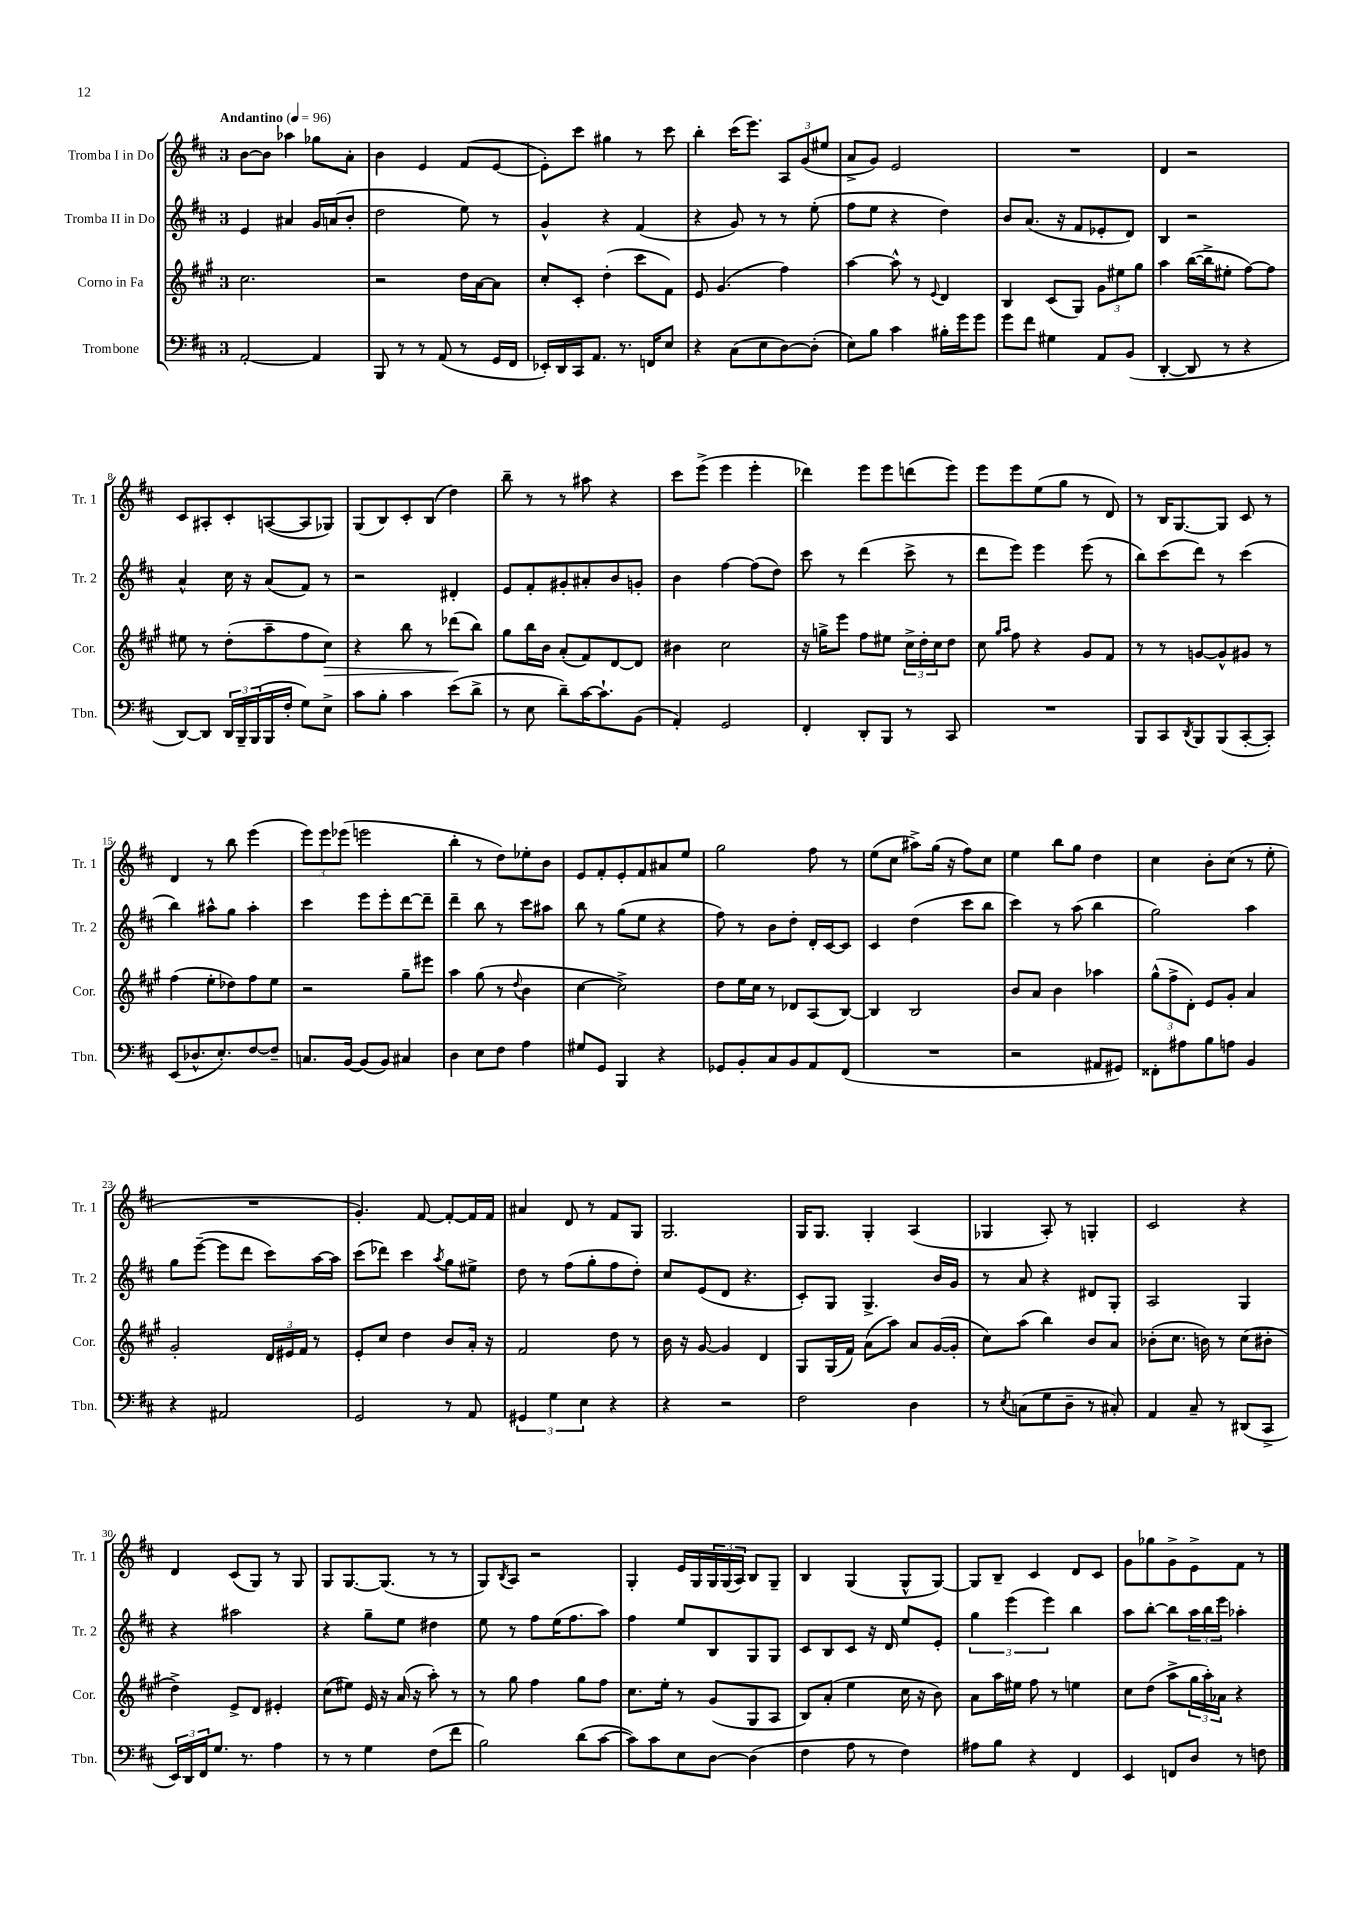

**kern	**kern	**dynam	**kern	**kern
*part4	*part3	*part3	*part2	*part1
*staff4	*staff3	*staff3	*staff2	*staff1
*I"Trombone	*I"Corno in Fa	*	*I"Tromba II in Do	*I"Tromba I in Do
*I'Tbn.	*I'Cor.	*	*I'Tr. 2	*I'Tr. 1
*clefF4	*clefG2	*	*clefG2	*clefG2
*k[f#c#]	*k[f#c#g#]	*	*k[f#c#]	*k[f#c#]
*M3/4	*M3/4	*	*M3/4	*M3/4
*MM96	*MM96	*	*MM96	*MM96
=1	=1	=1	=1	=1
!	!	!	!	!LO:TX:a:B:t=Andantino
[2AA'/	2.cc#\	.	4e/	[8b\L
.	.	.	.	8b\J]
.	.	.	4a#X/	4aa-X\
4AA/]	.	.	16g/LL	8gg-X\L
.	.	.	(16an/J	.
.	.	.	8b'/J	8a'\J
=2	=2	=2	=2	=2
8BBB/	2r	.	2dd\	4b\
8r	.	.	.	.
8r	.	.	.	4e/
(8AA/	.	.	.	.
8r	16dd\LL	.	8ee\)	(8f#/L
.	[16a\J	.	.	.
16GG/LL	8a\J]	.	8r	[8e/J
16FF#/JJ	.	.	.	.
=3	=3	=3	=3	=3
16EE-X'/LL)	8cc#'/L	.	4g^^/	8e'\L])
16DD/	.	.	.	.
16CC#/J	8c#'/J	.	.	8ccc#\J
8.AA/J	.	.	.	.
.	(4dd'\	.	4r	4gg#X\
8.r	.	.	.	.
.	8ccc#\L	.	(4f#/	8r
16FFn/KL	.	.	.	.
8E/J	8f#\J)	.	.	8ccc#\
=4	=4	=4	=4	=4
4r	8e/	.	4r	4bb'\
.	(4.g#/	.	.	.
(8C#\L	.	.	8g/)	(16ccc#\KL
.	.	.	.	8.eee\J)
8E\	.	.	8r	.
[8D\)	4ff#\)	.	8r	12A/L
.	.	.	.	(12g/
(8D'\J]	.	.	(8ee'\	.
.	.	.	.	12ee#X/J
=5	=5	=5	=5	=5
8E\L)	[4aa\	.	8ff#\L	8a^/L
8B\J	.	.	8ee\J	8g/J)
4c#\	8aa^^\]	.	4r	2e/
.	8r	.	.	.
.	8qqe/	.	.	.
16B#X'\LL	4d/	.	4dd\)	.
16g\J	.	.	.	.
8g\J	.	.	.	.
=6	=6	=6	=6	=6
8g\L	4B/	.	8b/L	2.r
8f#\J	.	.	(8.a/J	.
4G#X\	(8c#/L	.	.	.
.	.	.	16r	.
.	8G#/J)	.	8f#/L	.
8AA/L	12g#\L	.	8e-X'/	.
.	12ee#X\	.	.	.
(8BB/J	.	.	8d/J)	.
.	12gg#\J	.	.	.
=7	=7	=7	=7	=7
[4DD'/	4aa\	.	4B/	4d/
8DD/]	([16bb\LL	.	2r	2r
.	16bb^\J]	.	.	.
8r	8ee#X'\J	.	.	.
4r	[8ff#\L)	.	.	.
.	8ff#\J]	.	.	.
!!LO:LB:g=z
=8	=8	=8	=8	=8
[8DD/L)	8ee#X\	.	4a^^/	8c#/L
8DD/J]	8r	.	.	8A#X'/
24DD/LL	(8dd'\L	.	16cc#\	8c#'/
24BBB~/	.	.	.	.
.	.	.	16r	.
(24BBB/	.	.	.	.
16BBB/	8aa~\	.	(8a/L	([8An/
16F#'/JJ	.	.	.	.
8G\L)	8ff#\	.	8f#/J)	8A/]
!	!	!LO:HP:b	!	!
8E^\J	8cc#\J)	>	8r	8G-X/J)
=9	=9	=9	=9	=9
8c#\L	4r	.	2r	(8G/L
8B'\J	.	.	.	8B/)
4c#\	8bb\	.	.	8c#'/
.	8r	.	.	(8B/J
(8e\L	(8ddd-X\L	.	4d#X'/	4dd\)
8d^\J	8bb\J)	]	.	.
=10	=10	=10	=10	=10
8r	8gg#\L	.	8e/L	8bb~\
8E\	16bb\L	.	8f#'/	8r
.	16b\JJ	.	.	.
8d~\L)	(8a'/L	.	8g#X'/	8r
[16c#\K	8f#/)	.	8a#X'/	8aa#X\
8.c#`\]	.	.	.	.
.	[8d/	.	8b/	4r
(8BB\J	8d/J]	.	8gn'/J	.
=11	=11	=11	=11	=11
4AA'/)	4b#X\	.	4b\	8ccc#\L
.	.	.	.	(8eee^\J
2GG/	2cc#\	.	[4ff#\	4eee\
.	.	.	(8ff#\L]	4eee'\
.	.	.	8dd\J)	.
=12	=12	=12	=12	=12
4FF#'/	16r	.	8ccc#\	4ddd-X\)
.	16ggn^\KL	.	.	.
.	8eee\J	.	8r	.
8DD'/L	8ff#\L	.	(4ddd\	8eee\L
8BBB/J	8ee#X\J	.	.	8eee\
8r	24cc#^\LL	.	8ccc#^\	(8dddn\
.	24dd'\	.	.	.
.	24cc#\J	.	.	.
8CC#/	8dd\J	.	8r	8eee\J)
=13	=13	=13	=13	=13
2.r	8cc#\	.	8ddd\L	8eee\L
.	16qqgg#/LL	.	.	.
.	16qqaa/JJ	.	.	.
.	8ff#\	.	8eee\J)	8eee\
.	4r	.	4eee\	(8ee\
.	.	.	.	8gg\J
.	8g#/L	.	(8eee\	8r
.	8f#/J	.	8r	8d/)
=14	=14	=14	=14	=14
8BBB/L	8r	.	8bb\L)	8r
8CC#/	8r	.	(8ccc#\	16B/KL
.	.	.	.	[8.G/
8qDD/	.	.	.	.
8BBB/	[8gn/L	.	8ddd\J)	.
(8BBB/	8g^^/]	.	8r	8G/J]
[8CC#'/	8g#X/J	.	(4ccc#\	8c#/
8CC#'/J])	8r	.	.	8r
!!LO:LB:g=z
=15	=15	=15	=15	=15
(8EE/L	(4ff#\	.	4bb\)	4d/
8.D-X^^/	.	.	.	.
.	8ee'\L	.	8aa#X^^\L	8r
8.E'/)	.	.	.	.
.	8dd-X\)	.	8gg\J	8bb\
[8F#/	8ff#\	.	4aa#'\	(4eee\
8F#~/J]	8ee\J	.	.	.
=16	=16	=16	=16	=16
8.Cn/L	2r	.	4ccc#\	12eee\L)
.	.	.	.	12eee\
.	.	.	.	(12eee-X\J
[16BB/Jk	.	.	.	.
(8BB/L]	.	.	8eee\L	2eeen\
8BB/J)	.	.	8eee'\	.
4C#X/	8gg#~\L	.	[8ddd\	.
.	8eee#X\J	.	8ddd~\J]	.
=17	=17	=17	=17	=17
4D\	4aa\	.	4ddd~\	4bb'\
8E\L	(8gg#\	.	8bb\	8r
8F#\J	8r	.	8r	8dd\L)
.	8qqdd/	.	.	.
4A\	4b\	.	8ccc#\L	8ee-X'\
.	.	.	8aa#X\J	8b\J
=18	=18	=18	=18	=18
8G#X/L	[4cc#\	.	8bb\	8e/L
8GG/J	.	.	8r	8f#'/
4BBB/	2cc#^\])	.	(8gg\L	8e'/
.	.	.	8ee\J	8f#/
4r	.	.	4r	8a#X/
.	.	.	.	8ee/J
=19	=19	=19	=19	=19
8GG-X/L	8dd\L	.	8ff#\)	2gg\
8BB'/	16ee\L	.	8r	.
.	16cc#\JJ	.	.	.
8C#/	8r	.	8b\L	.
8BB/	8d-X/L	.	8dd'\J	.
8AA/	(8A/	.	16d'/LL	8ff#\
.	.	.	[16c#/J	.
(8FF#/J	[8B/J)	.	8c#/J]	8r
=20	=20	=20	=20	=20
2.r	4B/]	.	4c#/	(8ee\L
.	.	.	.	8cc#\J
.	2B/	.	(4dd\	8aa#X^\L)
.	.	.	.	(16gg\Jk
.	.	.	.	16r
.	.	.	8ccc#\L	8ff#\L)
.	.	.	8bb\J	8cc#\J
=21	=21	=21	=21	=21
2r	8b/L	.	4ccc#\)	4ee\
.	8a/J	.	.	.
.	4b\	.	8r	8bb\L
.	.	.	(8aa\	8gg\J
8AA#X/L	4aa-X\	.	4bb\	4dd\
8GG#X/J)	.	.	.	.
=22	=22	=22	=22	=22
8FF##X'\L	(12gg#^^\L	.	2gg\)	4cc#\
.	12ff#^\	.	.	.
8A#X\	.	.	.	.
.	12d'\J)	.	.	.
8B\	8e/L	.	.	8b'\L
8An\J	8g#'/J	.	.	(8cc#\J
4BB/	4a/	.	4aa\	8r
.	.	.	.	8ee'\
!!LO:LB:g=z
=23	=23	=23	=23	=23
4r	2g#'/	.	8gg\L	2.r
.	.	.	([8eee~\J	.
2AA#X/	.	.	8eee\L]	.
.	.	.	8ddd\J	.
.	24d/LL	.	8ccc#\L)	.
.	24e#X/	.	.	.
.	24f#/JJ	.	.	.
.	8r	.	[16aa\L	.
.	.	.	16aa\JJ]	.
=24	=24	=24	=24	=24
2GG/	8e'/L	.	(8ccc#\L	4.g'/)
.	8cc#/J	.	8ddd-X\J)	.
.	4dd\	.	4ccc#\	.
.	.	.	.	[8f#/
.	.	.	8qaa/	.
8r	8b/L	.	8gg\L	8f#'/L_
8AA/	16a'/Jk	.	8ee#X^\J	16f#/L]
.	16r	.	.	16f#/JJ
=25	=25	=25	=25	=25
6GG#X/	2f#/	.	8dd\	4a#X/
.	.	.	8r	.
6G\	.	.	.	.
.	.	.	(8ff#\L	8d/
6E\	.	.	.	.
.	.	.	8gg'\	8r
4r	8dd\	.	8ff#\	8f#/L
.	8r	.	8dd'\J)	8G/J
=26	=26	=26	=26	=26
4r	16b\	.	8cc#/L	2.G/
.	16r	.	.	.
.	[8g#/	.	(8e/	.
2r	4g#/]	.	8d/J	.
.	.	.	4.r	.
.	4d/	.	.	.
=27	=27	=27	=27	=27
2F#\	8G#/L	.	8c#'/L)	16G/KL
.	.	.	.	8.G/J
.	(16G#/L	.	8G/J	.
.	16f#/JJ)	.	.	.
.	(8a\L	.	4.G^/	4G'/
.	8aa\J)	.	.	.
4D\	8a/L	.	.	(4A/
.	([16g#/L	.	16b/LL	.
.	16g#'/JJ]	.	16g/JJ	.
=28	=28	=28	=28	=28
8r	8cc#\L)	.	8r	4G-X/
8qE/	.	.	.	.
(8Cn\L	(8aa\J	.	8a/	.
8G\	4bb\)	.	4r	8A'/)
8D~\J	.	.	.	8r
8r	8b/L	.	8d#X/L	4Gn'/
8C#X'/)	8a/J	.	8G'/J	.
=29	=29	=29	=29	=29
4AA/	(8b-X'\L	.	2A/	2c#/
.	8.cc#\J	.	.	.
8C#~/	.	.	.	.
.	16bn\)	.	.	.
8r	8r	.	.	.
(8DD#X/L	(8cc#\L	.	4G/	4r
8CC#^/J	8b#X'\J	.	.	.
!!LO:LB:g=z
=30	=30	=30	=30	=30
24EE/LL)	4dd^\)	.	4r	4d/
24DD/	.	.	.	.
24FF#/J	.	.	.	.
8.G/J	.	.	.	.
.	8e^/L	.	2aa#X\	(8c#/L
8.r	.	.	.	.
.	8d/J	.	.	8G/J)
4A\	4e#X'/	.	.	8r
.	.	.	.	8G/
=31	=31	=31	=31	=31
8r	(8cc#\L	.	4r	8G/L
8r	8ee#X\J)	.	.	[8.G/
4G\	16e/	.	8gg~\L	.
.	16r	.	.	(8.G/J]
.	(16a/	.	8ee\J	.
.	16r	.	.	.
(8F#\L	8aa'\)	.	4dd#X\	8r
8f#\J	8r	.	.	8r
=32	=32	=32	=32	=32
2B\)	8r	.	8ee\	8G/L)
.	.	.	.	8qB/
.	8gg#\	.	8r	8A/J
.	4ff#\	.	8ff#\L	2r
.	.	.	(16ee\K	.
.	.	.	8.ff#\	.
(8d\L	8gg#\L	.	.	.
[8c#\J	8ff#\J	.	8aa\J)	.
=33	=33	=33	=33	=33
8c#\L])	8.cc#\L	.	4ff#\	4G'/
8c#\	.	.	.	.
.	16ee'\Jk	.	.	.
8E\	8r	.	8ee/L	16e/LL
.	.	.	.	16G/
[8D\J	(8g#/L	.	8B/	24G/
.	.	.	.	(24G/
.	.	.	.	24A/JJ)
(4D\]	8G#/	.	8G/	8B/L
.	8A/J	.	8G/J	8G~/J
=34	=34	=34	=34	=34
4F#\	8B/L)	.	8c#/L	4B/
.	(8a'/J	.	8B/	.
8A\	4ee\	.	8c#/J	(4G/
8r	.	.	16r	.
.	.	.	16d/	.
4F#\)	16cc#\	.	8ee/L	8G^^/L
.	16r	.	.	.
.	8b\)	.	8e'/J	[8G/J)
=35	=35	=35	=35	=35
8A#X\L	8a\L	.	6gg\	8G/L]
8B\J	16aa\L	.	.	8B~/J
.	.	.	(6eee\	.
.	16ee#X\JJ	.	.	.
4r	8ff#\	.	.	4c#/
.	.	.	6eee\)	.
.	8r	.	.	.
4FF#/	4een\	.	4bb\	8d/L
.	.	.	.	8c#/J
=36	=36	=36	=36	=36
4EE/	8cc#\L	.	8aa\L	8g\L
.	(8dd\J	.	[8bb'\J	8gg-X\
8FFn/L	8aa^\L	.	8bb\L]	8g^\
8D/J	24gg#\L	.	24aa\L	8e^\
.	24aa'\)	.	24bb\	.
.	24a-X\JJ	.	24eee\JJ	.
8r	4r	.	4aa-X'\	8f#\J
8Fn\	.	.	.	8r
==	==	==	==	==
*-	*-	*-	*-	*-
